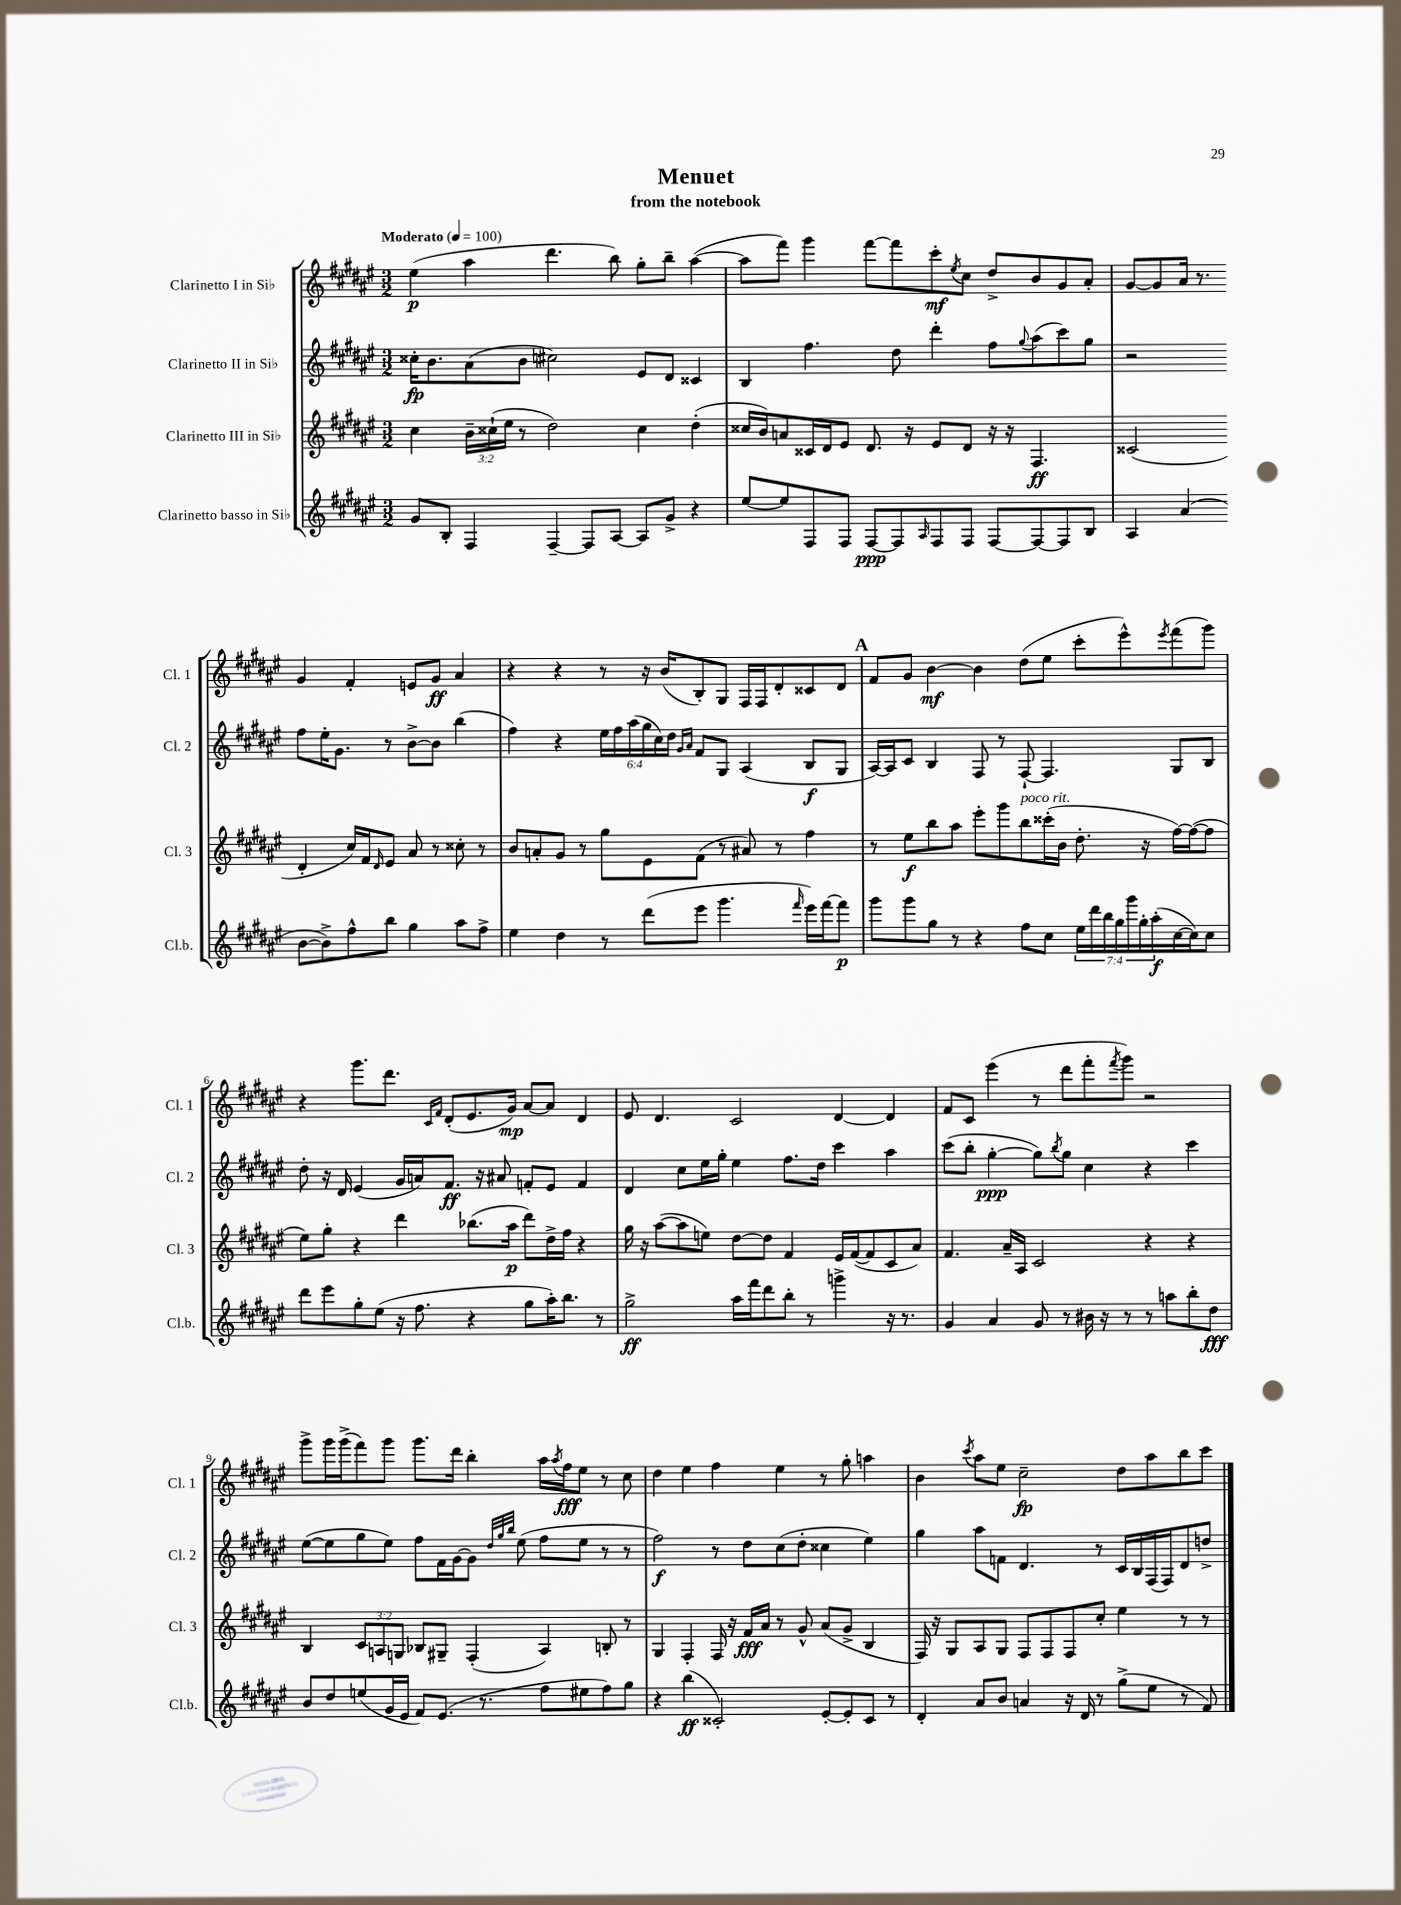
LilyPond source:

\header { title = "Menuet" subtitle = "from the notebook" }
<<
\new StaffGroup <<
\new Staff = "s0" \with { instrumentName = "Clarinetto I in Sib" shortInstrumentName = "Cl. 1" } {
    \clef treble \key fis \major \numericTimeSignature \time 3/2 \tempo "Moderato" 4 = 100
    eis''4\p( ais''4 dis'''4. b''8) gis''8-. b''8-- ais''4~( |
    ais''8 fis'''8) gis'''4 fis'''8~ fis'''8 cis'''8-.\mf \acciaccatura { eis''8 } cis''8 dis''8-> b'8 gis'8 ais'8-. |
    gis'8~ gis'8 ais'16 r8. gis'4 fis'4-. e'8 gis'8\ff ais'4 |
    r4 r4 r8 r16 b'16( b8-.) gis8 fis16 fis16 dis'8-. cisis'8 dis'8 |
    \mark \markup { \bold "A" } fis'8 gis'8 b'4~\mf b'4 dis''8( eis''8 cis'''8-. eis'''8-^) \acciaccatura { eis'''8 } fis'''8( gis'''8) |
    r4 gis'''8. dis'''8. \grace { cis'16 fis'16 } dis'8-.( eis'8. gis'16\mp) ais'8~ ais'8 dis'4 |
    eis'8 dis'4. cis'2 dis'4~ dis'4 |
    fis'8 cis'8 eis'''4( r8 dis'''8 fis'''8-. \acciaccatura { fis'''8 } gis'''8) r2 |
    gis'''8-> gis'''16 gis'''16->( fis'''8) gis'''8 gis'''8. dis'''16 b''4-. ais''16 \acciaccatura { ais''8 } fis''16\fff eis''8 r8 cis''8 |
    dis''4 eis''4 fis''4 eis''4 r8 gis''8-. a''4 |
    b'4 \acciaccatura { cis'''8 } ais''8 eis''8 cis''2--\fp dis''8 ais''8 b''8 cis'''8 \bar "|." |
}
\new Staff = "s1" \with { instrumentName = "Clarinetto II in Sib" shortInstrumentName = "Cl. 2" } {
    \clef treble \key fis \major \numericTimeSignature \time 3/2 \override Staff.TupletNumber.text = #tuplet-number::calc-fraction-text
    cisis''16-.\fp b'8. ais'8( b'8 cis''2) eis'8 dis'8 cisis'4 |
    b4 fis''4. dis''8 dis'''4-. fis''8 \appoggiatura { gis''8 } ais''8( cis'''8) gis''8 |
    r2 fis''8 eis''16-. gis'8. r8 b'8~-> b'8 b''4( |
    fis''4) r4 \tuplet 6/4 { eis''16 fis''16 ais''16( gis''16 cis''16) dis''16 } \grace { gis'16 ais'16 } fis'8 gis8 ais4( b8\f gis8 |
    \mark \markup { \bold "A" } ais16~) ais16 cis'8 b4 fis8 r8 fis8~-! fis4. gis8 b8 |
    dis''8-. r16 dis'16 eis'4( gis'16 a'16) fis'8.\ff r16 ais'8 f'8-. eis'8 f'4 |
    dis'4 cis''8 eis''16 gis''16-. eis''4 fis''8. dis''16 cis'''4 ais''4 |
    cis'''8( b''8-. gis''4~-.\ppp gis''8) \acciaccatura { b''8 } gis''8 cis''4 r4 cis'''4 |
    eis''8~( eis''8 gis''8 eis''8) fis''8 fis'16 gis'16~ gis'8 \grace { dis''32 gis''32 b''32 } eis''8( fis''8 eis''8 r8 r8 |
    fis''2\f) r8 dis''8 cis''8( dis''8-. cisis''4 eis''4) |
    gis''4 ais''8 f'8 dis'4. r8 cis'16 b16 fis16( fis16) dis'8 d''8-> \bar "|." |
}
\new Staff = "s2" \with { instrumentName = "Clarinetto III in Sib" shortInstrumentName = "Cl. 3" } {
    \clef treble \key fis \major \numericTimeSignature \time 3/2 \override Staff.TupletNumber.text = #tuplet-number::calc-fraction-text
    cis''4 \tuplet 3/2 { b'16-- cisis''16-!( eis''16 } r8 dis''2) cisis''4 dis''4-.( |
    cisis''16 b'16) a'8 cisis'16 dis'16 eis'8 dis'8. r16 eis'8 dis'8 r16 r16 fis4.\ff |
    cisis'2( dis'4-. cis''16) fis'16 \grace { dis'16 } eis'8 ais'8 r8 cisis''8-. r8 |
    b'8 a'8-. gis'8 r8 gis''8 eis'8 fis'8( r8 ais'8) r8 fis''4 |
    \mark \markup { \bold "A" } r8 eis''8\f b''8 ais''8 eis'''8-. gis'''8 b''8^\markup { \italic "poco rit." } cisis'''16-.( b'16 dis''8.-. r16 fis''16~) fis''16~( fis''8 |
    eis''8) gis''8-. r4 dis'''4 bes''8.( ais''16\p dis'''8) dis''16-> fis''16 r4 |
    gis''16 r16 ais''8~( ais''8 e''8) dis''8~ dis''8 fis'4 eis'16 fis'16~( fis'8 cis'8 ais'8) |
    fis'4. ais'16-- ais16 cis'2 r4 r4 |
    b4 \tuplet 3/2 { cis'8 a8 g8 } bes8 gis8-- fis4-.( a4) b8-. r8 |
    gis4 fis4-. fis16 r16 fis'16\fff ais'16 r8 gis'8-^ ais'8( gis'8-> b4 |
    fis16) r16 gis8 ais8 gis8 fis8 fis8 fis8 cis''8-. eis''4 r8 r8 \bar "|." |
}
\new Staff = "s3" \with { instrumentName = "Clarinetto basso in Sib" shortInstrumentName = "Cl.b." } {
    \clef treble \key fis \major \numericTimeSignature \time 3/2 \override Staff.TupletNumber.text = #tuplet-number::calc-fraction-text
    gis'8 b8-. fis4 fis4~-- fis8 ais8~ ais8 gis'8-> r4 |
    eis''8~ eis''8 fis8 fis8 fis8~\ppp fis8 \grace { ais16 } fis8 fis8 fis8~ fis8~ fis8 b8 |
    ais4 ais'4( b'8~ b'8->) fis''8-^ b''8 gis''4 ais''8 fis''8-> |
    eis''4 dis''4 r8 dis'''8( eis'''8 gis'''4. \grace { fis'''16 } eis'''16) fis'''16~ fis'''8\p |
    \mark \markup { \bold "A" } gis'''8 gis'''8 gis''8 r8 r4 fis''8 cis''8 \tuplet 7/4 { eis''16 dis'''16 b''16 gis''16 gis'''16 gis''16-. ais''16-.\f( } cis''16~ cis''16) cis''8 |
    dis'''8 eis'''8 gis''8-. eis''8( r16 fis''8. r4 gis''8 ais''16-.) b''8. r8 |
    gis''2->\ff ais''16 fis'''16 dis'''8 b''8-. r8 g'''4-> r16 r8. |
    gis'4 ais'4 gis'8 r8 bis'16 r16 r8 r8 a''8 b''8-. dis''8\fff |
    b'8 dis''8 e''8( gis'16 eis'16 fis'8) eis'8.( r8. fis''8 eis''8 fis''8) gis''8 |
    r4 b''4\ff( cisis'2-.) eis'8~-. eis'8-. cisis'8 r8 |
    dis'4-. ais'8 b'8 a'4 r16 dis'16 r8 gis''8->( eis''8 r8 fis'8) \bar "|." |
}
>>
>>
